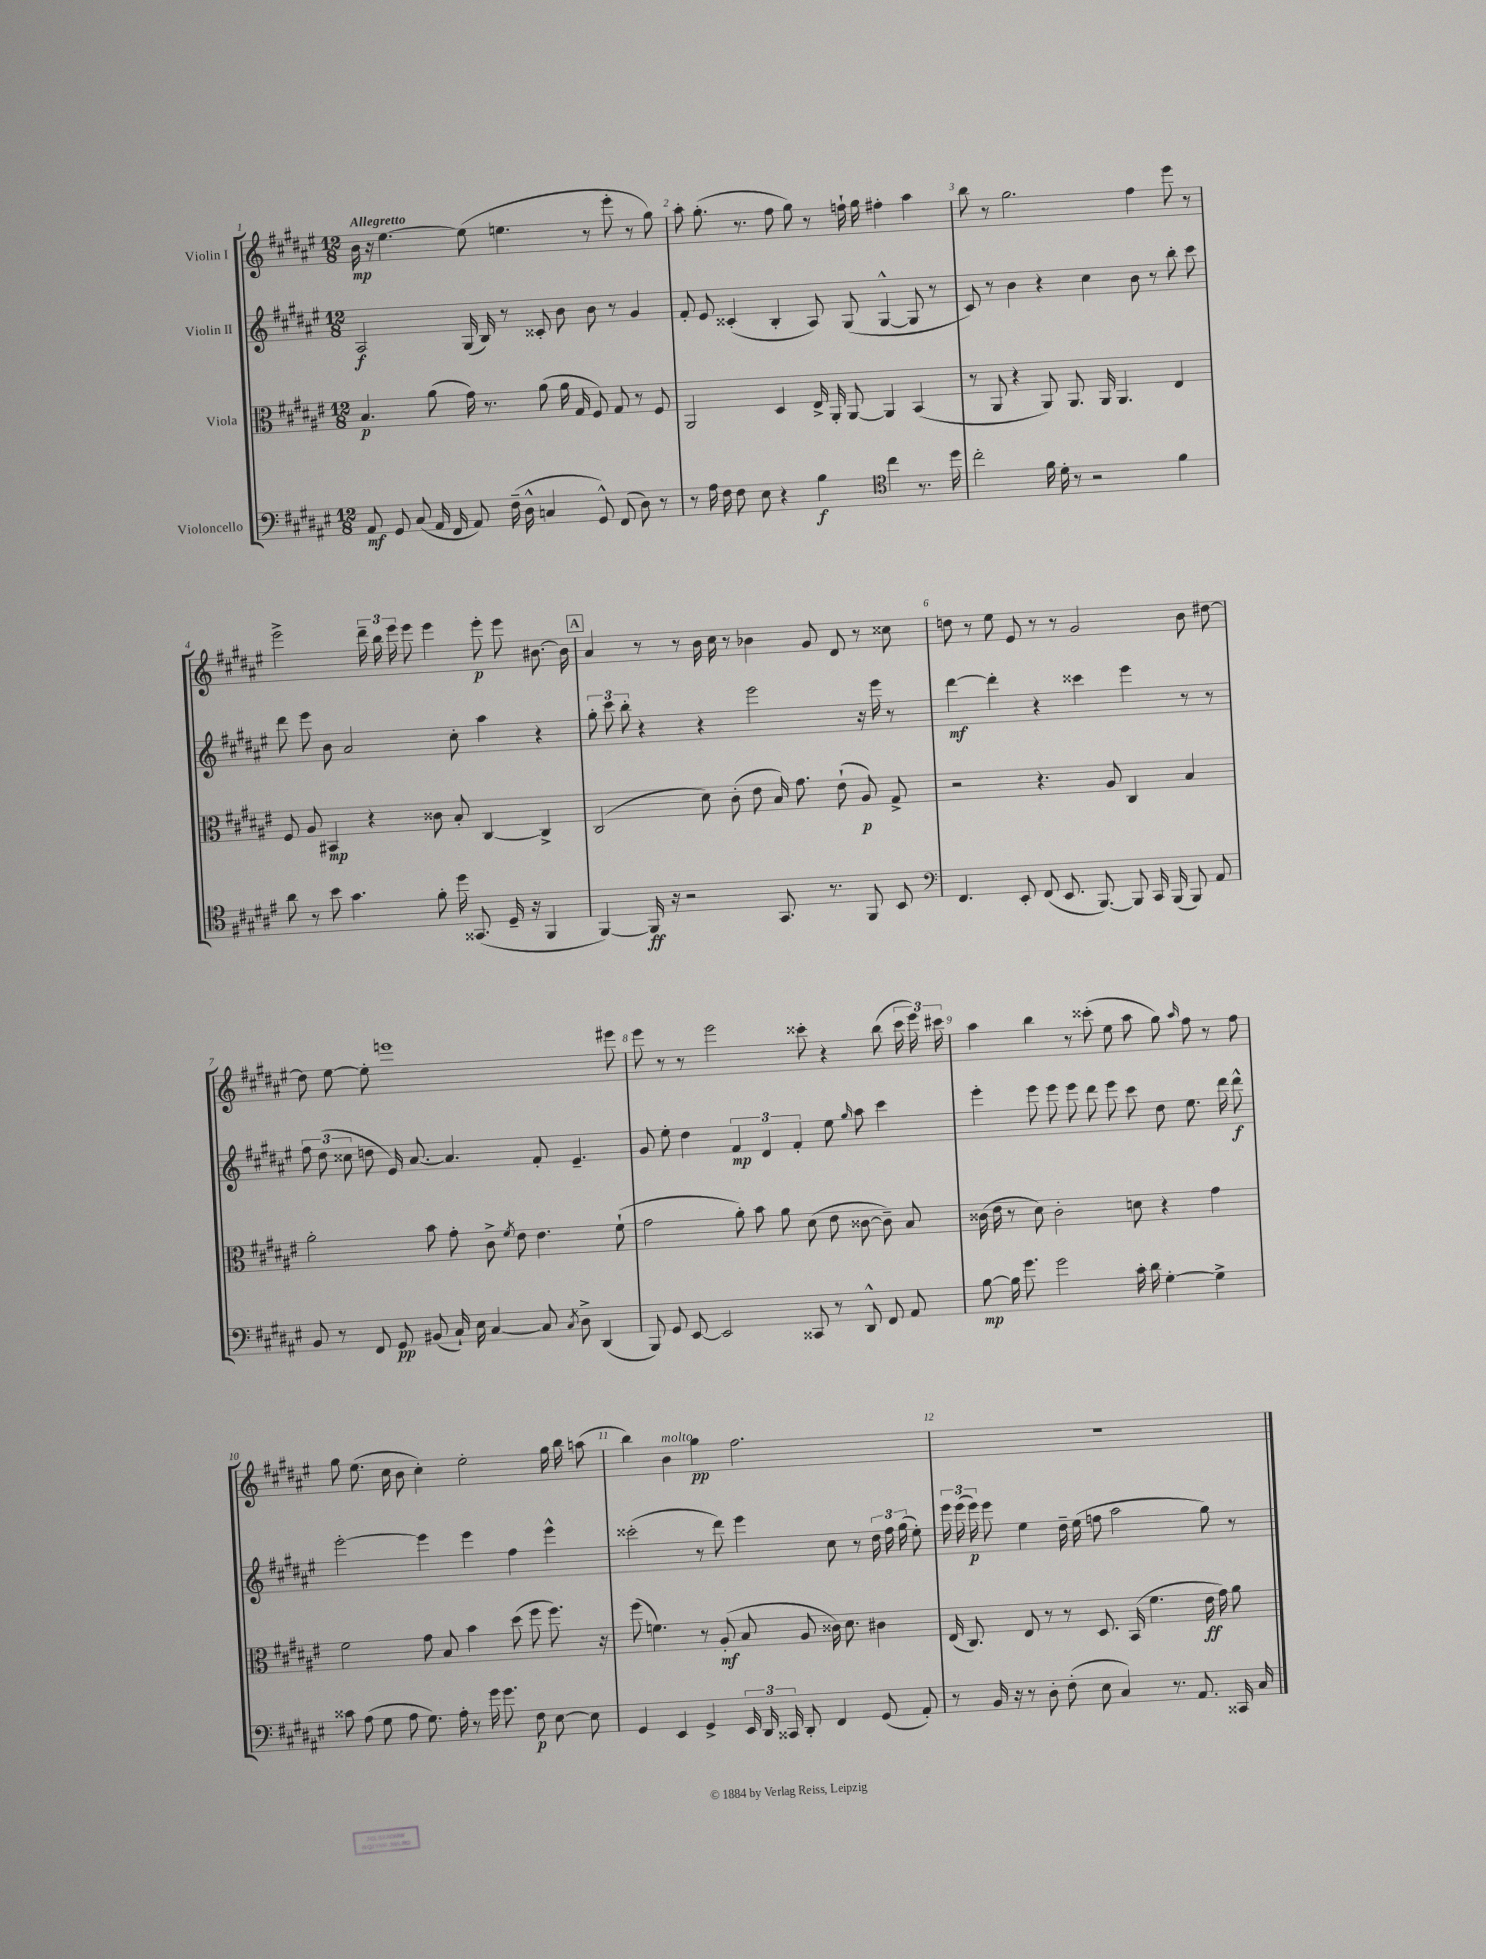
<<
\new StaffGroup <<
\new Staff = "s0" \with { instrumentName = "Violin I" } {
    \clef treble \key fis \major \numericTimeSignature \time 12/8 \tempo "Allegretto"
    \autoBeamOff b'16\mp r16 eis''4.~ eis''8( e''4. r8 eis'''8-. r8 gis''8) |
    ais''8-. gis''8.-.( r8. fis''8 gis''8) r8 f''16-! gis''16 fis''4-. ais''4 |
    b''8 r8 gis''2. fis''4 eis'''8 r8 |
    eis'''2-> \tuplet 3/2 { dis'''16-- b''16 eis'''16 } eis'''8 eis'''4 eis'''8-.\p eis'''8 bis'8.~ bis'16 |
    \mark \markup { \box "A" } ais'4 r8 r8 b'16 cis''16 r8 bes'4 gis'8 dis'8 r8 cisis''8 |
    d''8 r8 eis''8 eis'8 r8 r8 gis'2 b'8 dis''8~ |
    dis''8 eis''8~ eis''8-. e'''1 eis'''8 |
    eis'''8 r8 r8 eis'''2 cisis'''8-. r4 b''8( \tuplet 3/2 { cisis'''16 eis'''16) cis'''16 } |
    ais''4 b''4 r8 cisis'''8-.( eis''8 ais''8 gis''8) \grace { ais''16 } fis''8 r8 fis''8 |
    gis''8 eis''8.( cis''16 b'8 cis''4-.) eis''2-. gis''16 b''16 a''8( |
    b''4) b'4^\markup { \italic "molto" } gis''4\pp fis''2. |
    R1. \bar "|." |
}
\new Staff = "s1" \with { instrumentName = "Violin II" } {
    \clef treble \key fis \major \numericTimeSignature \time 12/8
    \autoBeamOff ais2\f gis16( b16) r8 cisis'8-. b'8 b'8 r8 gis'4 |
    fis'8-. eis'8 cisis'4-.( b4-. ais8) gis8( gis4~-^ gis8 r8 |
    cis'8) r8 b'4 r4 cis''4 b'8 r8 b''8-. cis'''8 |
    dis'''8 eis'''8 b'8 ais'2 cis''8-. ais''4 r4 |
    \mark \markup { \box "A" } \tuplet 3/2 { gis''8-. cis'''8 b''8-. } r4 r4 eis'''2 r16 eis'''16 r8 |
    dis'''4~\mf dis'''4-. r4 cisis'''4 eis'''4 r8 r8 |
    \tuplet 3/2 { fis''8 dis''8( cisis''8 } d''8 eis'16) ais'8.~ ais'4. fis'8-. eis'4.-- |
    gis'8 eis''8-. dis''4 \tuplet 3/2 { fis'4\mp dis'4 fis'4-. } eis''8 \grace { gis''16 } ais''8 cis'''4 |
    eis'''4-. eis'''8 eis'''8 eis'''8 dis'''8 eis'''8 cis'''8 dis''8 eis''8. dis'''16 dis'''8-^\f |
    eis'''2~-. eis'''4 eis'''4 fis''4 eis'''4-^ |
    cisis'''2-.( r8 dis'''8) eis'''4 cis''8 r8 \tuplet 3/2 { dis''16 fis''16 gis''16( } eis''8-.) |
    \tuplet 3/2 { eis'''16 eis'''16( eis'''16\p) } eis'''8 eis''4 dis''16-- eis''16( f''8 ais''2 gis''8) r8 \bar "|." |
}
\new Staff = "s2" \with { instrumentName = "Viola" } {
    \clef alto \key fis \major \numericTimeSignature \time 12/8
    \autoBeamOff b4.\p ais'8( gis'16) r8. ais'8( ais'16 gis16 fis8) gis8 r8 fis8 |
    ais,2 dis4 eis16-> ais,16-. ais,8~ ais,4 b,4( |
    r8 ais,8 r4 ais,8) ais,8. ais,16 ais,4. eis4 |
    fis8 ais8 bis,4\mp r4 cisis'8 b8-. cis4~ cis4-> |
    \mark \markup { \box "A" } cis2( dis'8) cis'8-.( eis'8 b16) gis'8. eis'8-!( ais8\p) gis8-> |
    r2 r4. ais8 cis4 b4 |
    ais'2-. b'8 gis'8-. cis'8-> \acciaccatura { fis'8 } eis'8 eis'4. fis'8-!( |
    gis'2 ais'8-.) b'8 ais'8 dis'8( eis'8 cisis'8~ cisis'8--) b8 |
    cisis'16( eis'16 r8 dis'8) cisis'2-. d'8 r4 gis'4 |
    fis'2 gis'8 b8 b'4 dis''8( fis''8 fis''8.) r16 |
    fis''8( f'4.) r8 ais8-.\mf( b8 ais8 cisis'16) dis'8. cis'4 |
    eis16( cis8.) eis8 r8 r8 dis8. b,16( fis'4. eis'16\ff gis'16) ais'8 \bar "|." |
}
\new Staff = "s3" \with { instrumentName = "Violoncello" } {
    \clef bass \key fis \major \numericTimeSignature \time 12/8
    \autoBeamOff ais,8\mf gis,8 cis8( ais,16 fis,16 ais,8) fis16--( dis16-^ c4 gis,8-^) fis,8( dis8) r8 |
    r8 ais16 fis16 fis8 eis8 r4 b4\f \clef tenor cis''4 r8. dis''16 |
    cis''2-. fis'16 dis'16-. r8 r2 fis'4 |
    ais'8 r8 b'8 gis'4. fis'8-. dis''16 gisis,8.( dis16-- r16 fis,4 |
    \mark \markup { \box "A" } fis,4~) fis,16\ff r16 r2 gis,8. r8. fis,8 b,8 |
    \clef bass fis,4. eis,8-. fis,8( eis,8. b,,8.~) b,,8 cis,16 b,,16( b,,8) ais,8 |
    b,8 r8 fis,8 gis,8\pp bis,8( cis16-!) eis16 cis4~ cis8 \acciaccatura { cis8 } dis8-> dis,4( |
    b,,8) gis,8 eis,8~ eis,2 cisis,8 r8 dis,8-^ fis,8 ais,8 |
    b8~\mp b16 gis'8. gis'2 cis'16-. dis'16 gis4~-. gis4-> |
    cisis'8 ais8( gis8 ais8 gis8.) ais16-. r8 gis'16 gis'8. fis8\p eis8~ eis8 |
    gis,4 eis,4 gis,4-> \tuplet 3/2 { eis,16 dis,16 cisis,16 } dis,8-. fis,4 gis,8( ais,8-.) |
    r8 b,16 r16 r8 dis8-. fis8-.( eis8 cis4) r8. ais,8. cisis,16 cis16 \bar "|." |
}
>>
>>
\layout { \context { \Score \override BarNumber.break-visibility = ##(#f #t #t) barNumberVisibility = #all-bar-numbers-visible } }
